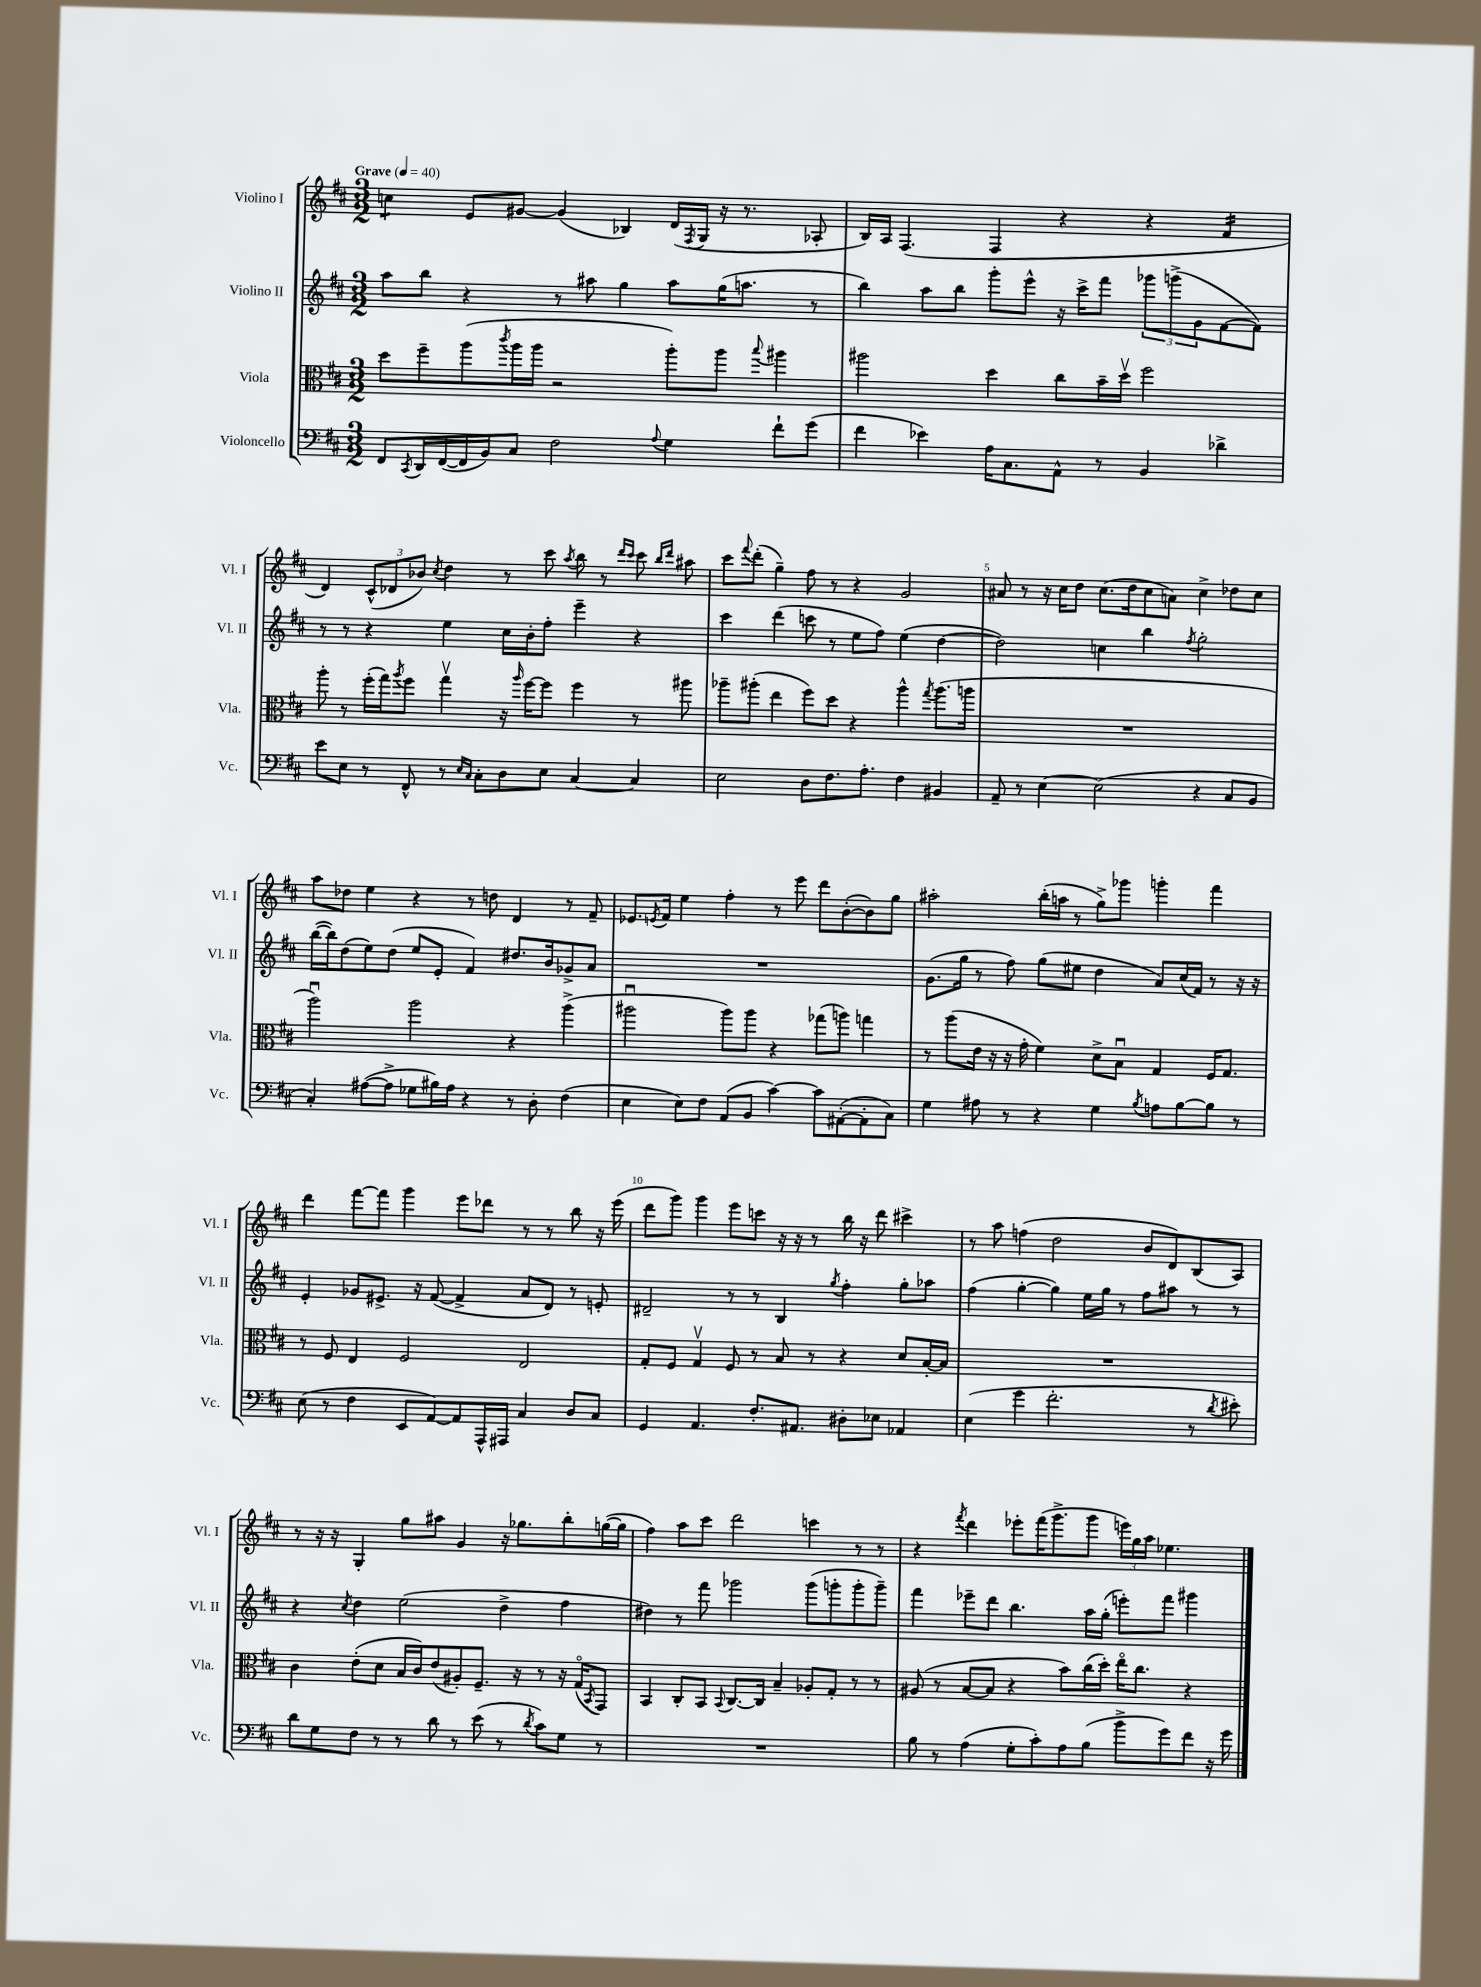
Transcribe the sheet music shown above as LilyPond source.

<<
\new StaffGroup <<
\new Staff = "s0" \with { instrumentName = "Violino I" shortInstrumentName = "Vl. I" } {
    \clef treble \key d \major \numericTimeSignature \time 3/2 \tempo "Grave" 4 = 40
    c''4:8 e'8 gis'8~ gis'4( bes4) d'16( \acciaccatura { fis8 } g16 r16 r8. aes8-. |
    b16) a16 fis4.( fis4 r4 r4 fis'4:16 |
    d'4) \tuplet 3/2 { cis'8-^( des'8 bes'8) } \acciaccatura { cis''8 } d''4 r8 cis'''8 \acciaccatura { a''8 } b''8 r8 \grace { d'''16 cis'''16 } cis'''8 \grace { b''16 d'''16 } ais''8 |
    cis'''8 \appoggiatura { fis'''8 } d'''8-.( g''4--) fis''8 r8 r4 g'2 |
    ais'8 r8 r16 cis''16 d''8 cis''8.( d''16 cis''8 a'8) cis''4-> des''8 cis''8 |
    a''8 des''8 e''4 r4 r8 d''8 d'4 r8 fis'8-- |
    ees'8. \acciaccatura { e'8 } fis'16 e''4 fis''4-. r8 e'''8 d'''8 b'8~-.( b'8) g''8 |
    ais''2-. b''16-.( a''16 r8 g''8->) ges'''8 g'''4-. fis'''4 |
    d'''4 fis'''8~ fis'''8 g'''4 e'''8 des'''8 r8 r8 b''8 r16 e'''16( |
    d'''8 g'''8) g'''4 e'''8 c'''8 r16 r16 r8 b''16 r16 d'''8 cis'''4-> |
    r8 a''8 f''4( d''2 b'8 d'8) b8( a8) |
    r8 r16 r16 g4-. g''8 ais''8 g'4 r16 ges''8. b''8-. g''16~( g''16 |
    fis''4) a''8 cis'''8 d'''2 c'''4 r8 r8 |
    r4 \acciaccatura { fis'''8 } d'''4 ees'''8-. fis'''16( g'''8.-> g'''8 \tuplet 3/2 { e'''16) g''16 a''16 } ees''4. \bar "|." |
}
\new Staff = "s1" \with { instrumentName = "Violino II" shortInstrumentName = "Vl. II" } {
    \clef treble \key d \major \numericTimeSignature \time 3/2
    a''8 b''8 r4 r8 ais''8 g''4 ais''8 g''16( a''8. r8 |
    b''4) a''8 b''8 g'''8-. e'''8-^ r16 cis'''16-> fis'''8 \tuplet 3/2 { ges'''8 g'''8->( g'8 } fis'8~ fis'8) |
    r8 r8 r4 e''4 cis''16 b'16-. fis''8-. e'''4-- r4 |
    cis'''4 d'''4( c'''8 r8 e''8 fis''8) e''4( d''4~ |
    d''2) c''4 b''4 \acciaccatura { fis''8 } g''2-. |
    b''16~( b''16) d''8( e''8) d''8( e''8 e'8-. fis'4) dis''8. b'16 ges'8-> a'8 |
    R1. |
    g'8.( g''16 r8 fis''8) g''8( eis''8 d''4 a'8) cis''16( fis'16) r8 r16 r16 |
    e'4-. ges'8 eis'8.-> r16 fis'8~( fis'4-> a'8 d'8) r8 e'8-. |
    dis'2-- r8 r8 b4 \acciaccatura { g''8 } fis''4-. g''8-. aes''8 |
    fis''4( g''4~-. g''4) e''16 g''16 r8 fis''8 ais''8 r8 r8 |
    r4 \acciaccatura { cis''8 } d''4 e''2( d''4-> fis''4 |
    dis''4) r8 fis'''8 ges'''2 ges'''8( g'''8-. g'''8-. g'''8--) |
    fis'''4 ees'''8-- d'''8 b''4. a''16 g''16-.( e'''8-.) fis'''8 gis'''4 \bar "|." |
}
\new Staff = "s2" \with { instrumentName = "Viola" shortInstrumentName = "Vla." } {
    \clef alto \key d \major \numericTimeSignature \time 3/2
    d''8 fis''8-- a''8( \acciaccatura { cis'''8 } a''16 a''16 r2 a''8-.) a''8 \appoggiatura { b''8 } ais''4 |
    ais''2 d''4 cis''8 b'16-- d''16\upbow fis''2 |
    a''8-. r8 fis''16-.( g''16) \acciaccatura { a''8 } fis''8 g''4\upbow r16 \grace { a''16 } fis''16~ fis''8 fis''4 r8 ais''8 |
    aes''8-- ais''8-.( e''4 fis''8) d''8 r4 ais''4-^ \acciaccatura { g''8 } ais''8.( a''16 |
    R1. |
    a''2\downbow) a''2 r4 a''4->( |
    ais''2\downbow ais''8) ais''8 r4 ges''8( a''8) g''4 |
    r8 a''8( e'16 r16 r16 g'16-. fis'4) d'8-> b8\downbow g4 fis16 g8. |
    r8 fis8 e4 fis2 e2 |
    g8-. fis8 g4\upbow fis8 r8 b8 r8 r4 d'8 b16~-. b16 |
    R1. |
    cis'4 e'8-.( d'8 b16 cis'16) e'8( ais8-.) fis8.-- r16 r8 r16 g16\flageolet( \acciaccatura { b,8 } g,8) |
    b,4 cis8-. b,8 \appoggiatura { b,8 } cis8.~ cis16 b4-- aes8-. g8-. r8 r8 |
    ais8( r8 b8~ b8 r4 b'8) cis''16( d''16-.) e''16\flageolet cis''8. r4 \bar "|." |
}
\new Staff = "s3" \with { instrumentName = "Violoncello" shortInstrumentName = "Vc." } {
    \clef bass \key d \major \numericTimeSignature \time 3/2
    fis,8 \acciaccatura { cis,8 } d,16 fis,16~( fis,16 b,16) cis8 fis2 \appoggiatura { a8 } g4 fis'8-! g'8( |
    fis'4 ees'4) a16 cis8. a,8-^ r8 b,4 des'4-> |
    e'8 e8 r8 fis,8-^ r8 \grace { e16 cis16 } cis8-. d8 e8 cis4~ cis4 |
    e2 d8 fis8. a8.-. fis4 bis,4 |
    a,8-- r8 e4~ e2( r4 cis8 b,8 |
    cis4-.) ais8~( ais8-> ges8 bis16) ais16 r4 r8 d8-. fis4( |
    e4 e8) fis8 a,8( b,8 cis'4~) cis'8 ais,8~-.( ais,8-. cis8) |
    g4 ais8 r8 r4 g4 \acciaccatura { b8 } a8 b8~ b8 r8 |
    e8( r8 fis4 e,8 a,8~) a,8 a,,16-^ ais,,16 cis4 d8 cis8 |
    g,4 a,4. fis8.-. ais,8. dis8-. ees8 aes,4 |
    e4( g'4 fis'2.-. r8 \acciaccatura { d'8 } eis'8-.) |
    d'8 g8 fis8 r8 r8 d'8 r8 e'8( r8 \acciaccatura { d'8 } cis'8) g8 r8 |
    R1. |
    b8 r8 a4( g8-. cis'8-.) a8 b8( b'8-> g'8) fis'8 r16 g'16 \bar "|." |
}
>>
>>
\layout { \context { \Score \override BarNumber.break-visibility = ##(#f #t #t) barNumberVisibility = #(every-nth-bar-number-visible 5) } }
